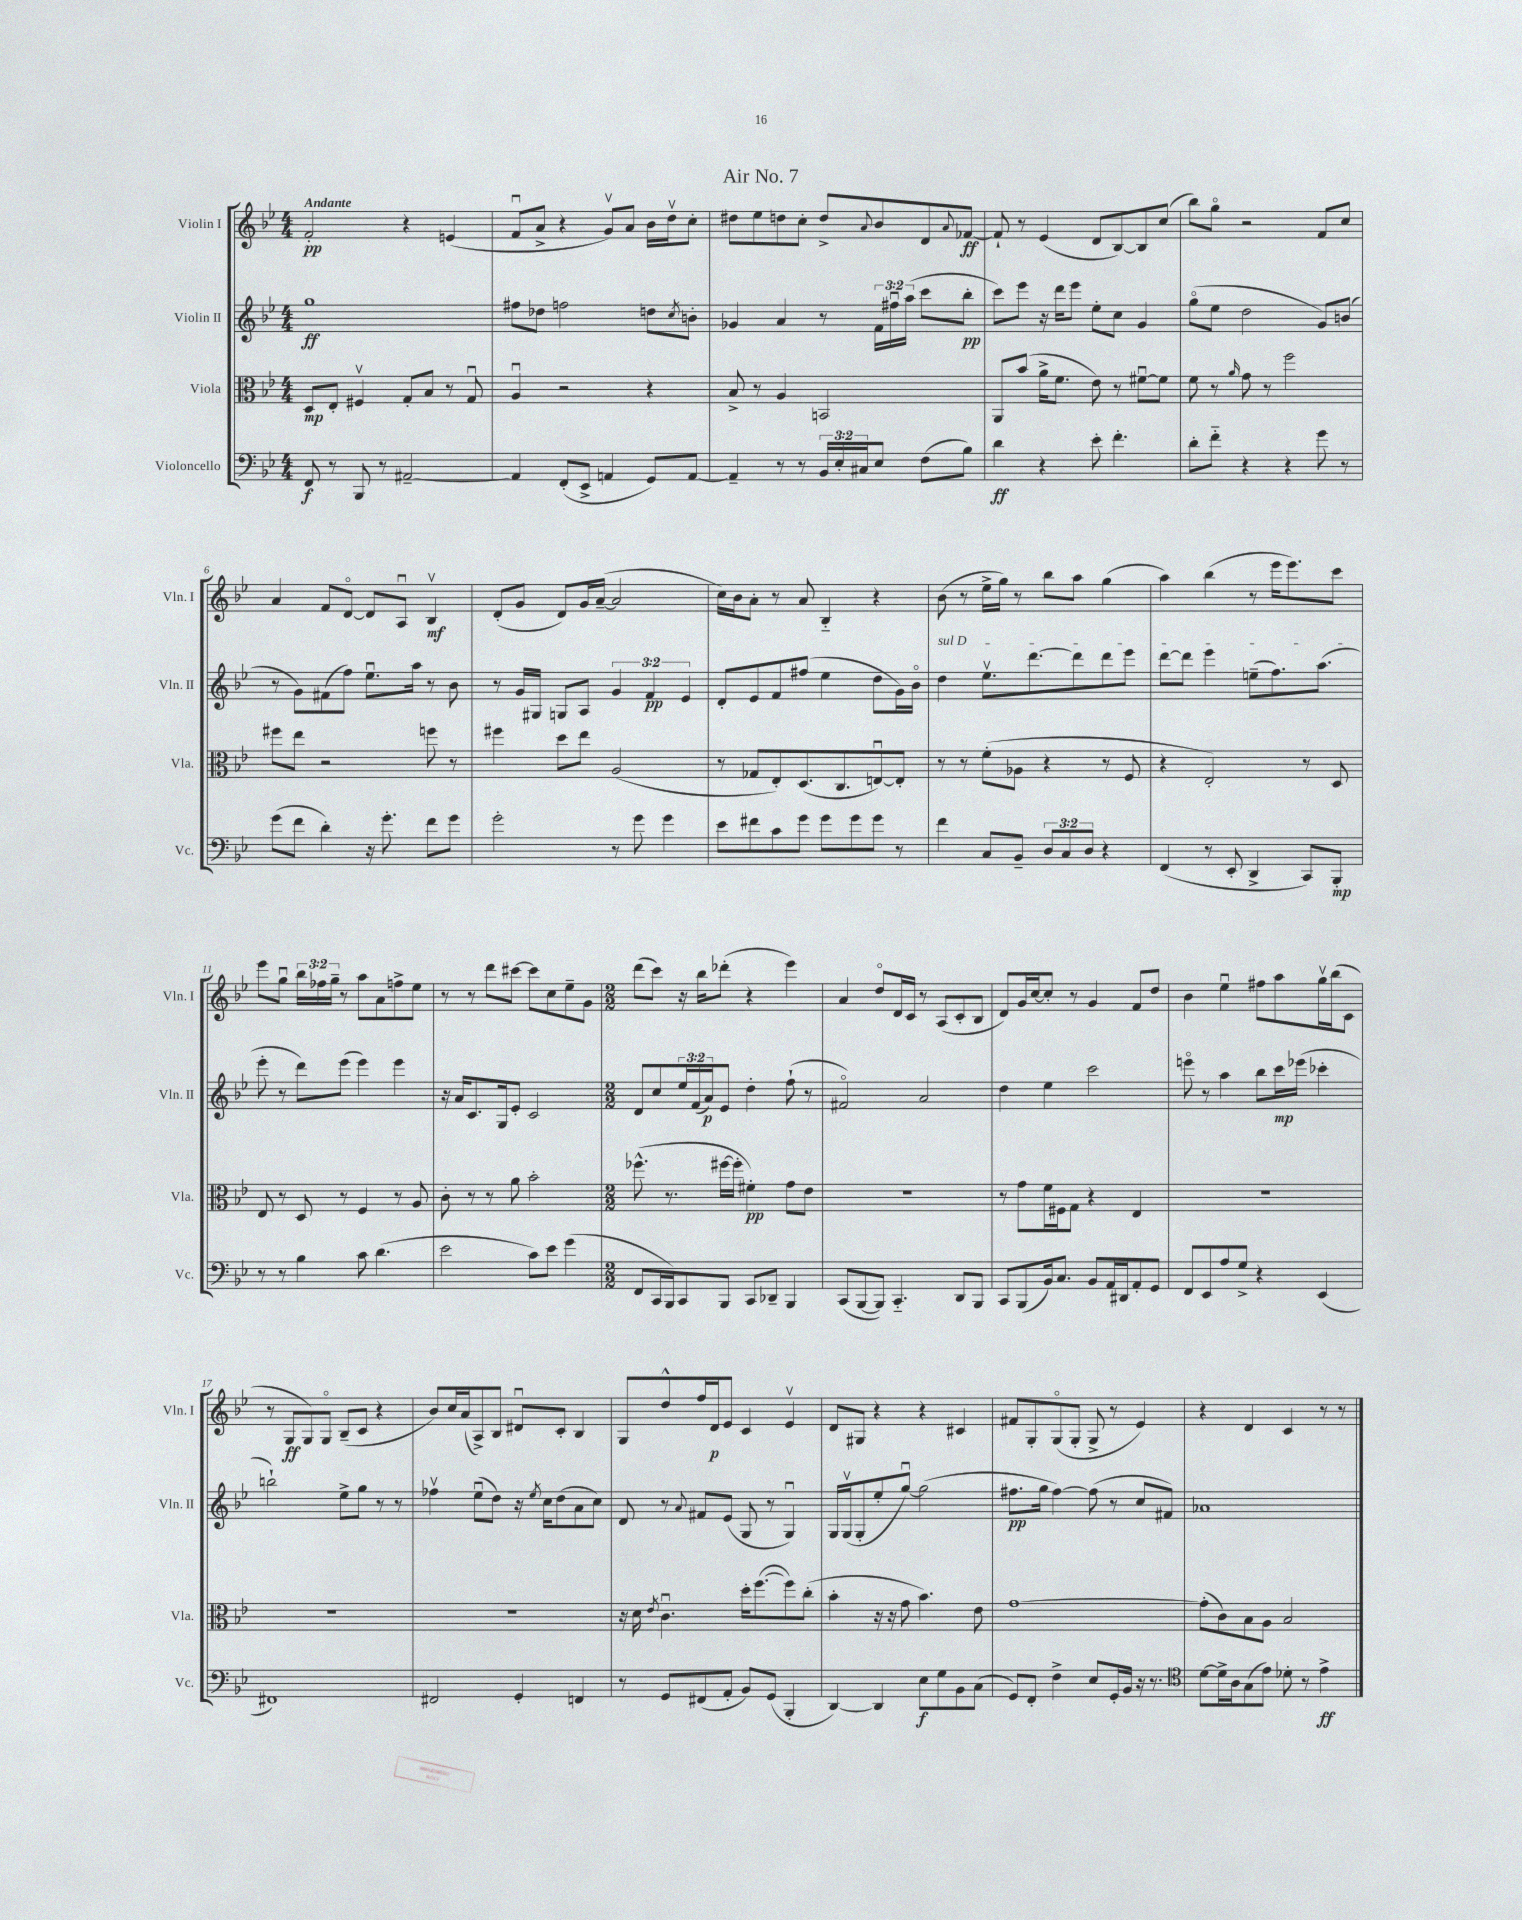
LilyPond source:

\header { title = "Air No. 7" }
<<
\new StaffGroup <<
\new Staff = "s0" \with { instrumentName = "Violin I" shortInstrumentName = "Vln. I" } {
    \clef treble \key bes \major \numericTimeSignature \time 4/4 \override Staff.TupletNumber.text = #tuplet-number::calc-fraction-text \tempo "Andante"
    f'2-.\pp r4 e'4( |
    f'8\downbow a'8-> r4 g'8\upbow) a'8 bes'16 d''16\upbow c''8-. |
    dis''8 ees''8 d''8 c''8-. d''8-> \appoggiatura { a'8 } bes'8 d'8 \appoggiatura { a'8 } fes'8~\ff |
    fes'8-! r8 ees'4( d'8 bes8~) bes8 c''8( |
    bes''8) g''8\flageolet r2 f'8 c''8 |
    a'4 f'8 d'8~\flageolet d'8 a8\downbow bes4\upbow\mf |
    d'8-.( g'8 d'8) g'16 a'16~--( a'2 |
    c''16) bes'16 a'8-. r8 a'8 bes4-_ r4 |
    bes'8( r8 ees''16-> g''16) r8 bes''8 a''8 g''4( |
    a''4) bes''4( r8 ees'''16 ees'''8.) c'''8 |
    ees'''8 g''8\downbow \tuplet 3/2 { bes''16 fes''16 g''16-- } r8 a''8 a'8 f''8-> ees''8 |
    r8 r8 d'''8 cis'''8~ cis'''8 c''8 ees''8-- g'8 |
    \numericTimeSignature \time 2/2 d'''8( c'''8) r16 bes''16 des'''8-.( r4 ees'''4) |
    a'4 d''8\flageolet d'16 c'16 r8 a8( c'8-. bes8 |
    d'8) g'16 c''16~ c''8-. r8 g'4 f'8 d''8 |
    bes'4 ees''4\downbow fis''8 a''8 g''16\upbow bes''16( c'8 |
    r8 g8\ff g8) g8\flageolet bes8--( c'8 r4 |
    bes'8) c''16 a'16( a8->) bes8 dis'8\downbow c'8-. bes4 |
    g8 d''8-^ f''16 d'16\p ees'8 c'4 ees'4\upbow |
    d'8 gis8 r4 r4 cis'4 |
    fis'8 g8-. g8\flageolet( g8-. g8-> r8 ees'4) |
    r4 d'4 c'4 r8 r8 \bar "|." |
}
\new Staff = "s1" \with { instrumentName = "Violin II" shortInstrumentName = "Vln. II" } {
    \clef treble \key bes \major \numericTimeSignature \time 4/4 \override Staff.TupletNumber.text = #tuplet-number::calc-fraction-text
    g''1\ff |
    fis''8 des''8 f''2 d''8 \acciaccatura { c''8 } b'8-. |
    ges'4 a'4 r8 \tuplet 3/2 { f'16 fis''16\downbow a''16( } c'''8 bes''8-.\pp |
    c'''8) ees'''8 r16 d'''16 ees'''8 ees''8-. c''8 g'4 |
    g''8\flageolet( ees''8 d''2 g'8) b'8( |
    r8 g'8) fis'8( f''8) ees''8.\downbow a''16 r8 bes'8 |
    r8 g'16 gis16 g8 a8 \tuplet 3/2 { g'4 f'4\pp ees'4 } |
    d'8-. ees'8 f'8 fis''8( ees''4 d''8 g'16) bes'16\flageolet |
    \once \override TextSpanner.bound-details.left.text = \markup { \italic "sul D" } d''4\startTextSpan ees''8.\upbow d'''8.~ d'''8 d'''8 ees'''8 |
    d'''8~ d'''8 ees'''4 e''8--( f''8.) a''8.\stopTextSpan( |
    ees'''8-. r8 d'''8) ees'''8( ees'''4) ees'''4 |
    r16 a'16 c'8. g16 ees'8-. c'2 |
    \numericTimeSignature \time 2/2 d'8 c''8 \tuplet 3/2 { ees''16 f'16( a'16\p) } ees'8 d''4-. f''8-!( r8 |
    fis'2\flageolet) a'2 |
    d''4 ees''4 c'''2 |
    e'''8\flageolet r8 a''4 bes''8 c'''16\mp ees'''16( ces'''4-. |
    b''2-!) ees''8-> g''8 r8 r8 |
    fes''4\upbow ees''8\downbow( d''8) r16 \acciaccatura { ees''8 } c''16 d''8( a'8 c''8) |
    d'8 r8 \appoggiatura { a'8 } fis'8 ees'8( g8 r8 g4\downbow) |
    g16 g16\upbow( g8-. ees''8-. g''8~\downbow) g''2( |
    fis''8.\pp g''16 fis''4~) fis''8( r8 c''8 fis'8) |
    aes'1 \bar "|." |
}
\new Staff = "s2" \with { instrumentName = "Viola" shortInstrumentName = "Vla." } {
    \clef alto \key bes \major \numericTimeSignature \time 4/4
    d8\mp ees8-. fis4\upbow g8-. bes8 r8 g8\downbow |
    a4\downbow r2 r4 |
    bes8-> r8 a4 b,2 |
    a,8 bes'8( a'16-> f'8. ees'8) r8 fis'8~\downbow fis'8 |
    f'8 r8 \grace { a'16 } g'8 r8 f''2 |
    fis''8 ees''8 r2 f''8 r8 |
    fis''4 d''8 ees''8 a2( |
    r8 ges8 ees8-.) d8.( c8. e8~\downbow) e8-. |
    r8 r8 f'8-.( aes8 r4 r8 f8 |
    r4 ees2-.) r8 d8 |
    ees8 r8 d8 r8 f4 r8 a8 |
    c'8-. r8 r8 a'8 bes'2-. |
    \numericTimeSignature \time 2/2 fes''8.-^( r8. fis''16~ fis''16-. fis'4-.\pp) g'8 ees'8 |
    R1 |
    r8 g'8 f'16 fis16 g8 r4 ees4 |
    R1 |
    R1 |
    R1 |
    r16 d'16 \acciaccatura { ees'8 } c'4.\downbow d''16-. f''8.~( f''8) c''8-.( |
    bes'4-. r16 r16 g'8 bes'4.) ees'8 |
    g'1~ |
    g'8-.( c'8) bes8 a8 bes2 \bar "|." |
}
\new Staff = "s3" \with { instrumentName = "Violoncello" shortInstrumentName = "Vc." } {
    \clef bass \key bes \major \numericTimeSignature \time 4/4 \override Staff.TupletNumber.text = #tuplet-number::calc-fraction-text
    f,8\f r8 bes,,8 r8 ais,2~-- |
    ais,4 f,8-.( ees,8-> a,4 g,8) a,8~ |
    a,4-- r8 r8 \tuplet 3/2 { bes,16 ees16-. cis16 } ees8 f8( bes8) |
    d'4\ff r4 ees'8-. f'4.-. |
    d'8-. f'8-_ r4 r4 g'8 r8 |
    g'8( f'8 d'4-.) r16 g'8.-. f'8 g'8 |
    g'2-. r8 g'8 g'4 |
    ees'8 fis'8 c'8 g'8 g'8 g'8 g'8 r8 |
    f'4 c8 bes,8-- \tuplet 3/2 { d8 c8 d8 } r4 |
    f,4( r8 ees,8-. d,4-> c,8) bes,,8-.\mp |
    r8 r8 bes4 c'8 d'4.( |
    ees'2 c'8) ees'8 g'4( |
    \numericTimeSignature \time 2/2 f,8 c,16 bes,,16) c,8 bes,,8 c,8 des,8-- bes,,4 |
    c,8( bes,,8~ bes,,8) c,4.-_ d,8 bes,,8 |
    c,8 bes,,8( bes,16) c8. bes,8 a,16 dis,16 a,8-. g,8 |
    f,8 ees,8 a8 g8-> r4 ees,4( |
    fis,1) |
    fis,2 g,4-. f,4 |
    r8 g,8 fis,8( a,8-. bes,8) g,8( bes,,4-. |
    d,4~) d,4 ees8\f g8 bes,8 c8( |
    g,8) f,8-. f4-> ees8 g,16-. bes,16 r16 r8. |
    \clef tenor d'8~ d'16-> a16 g8( ees'8) des'8-. r8 ees'4->\ff \bar "|." |
}
>>
>>
